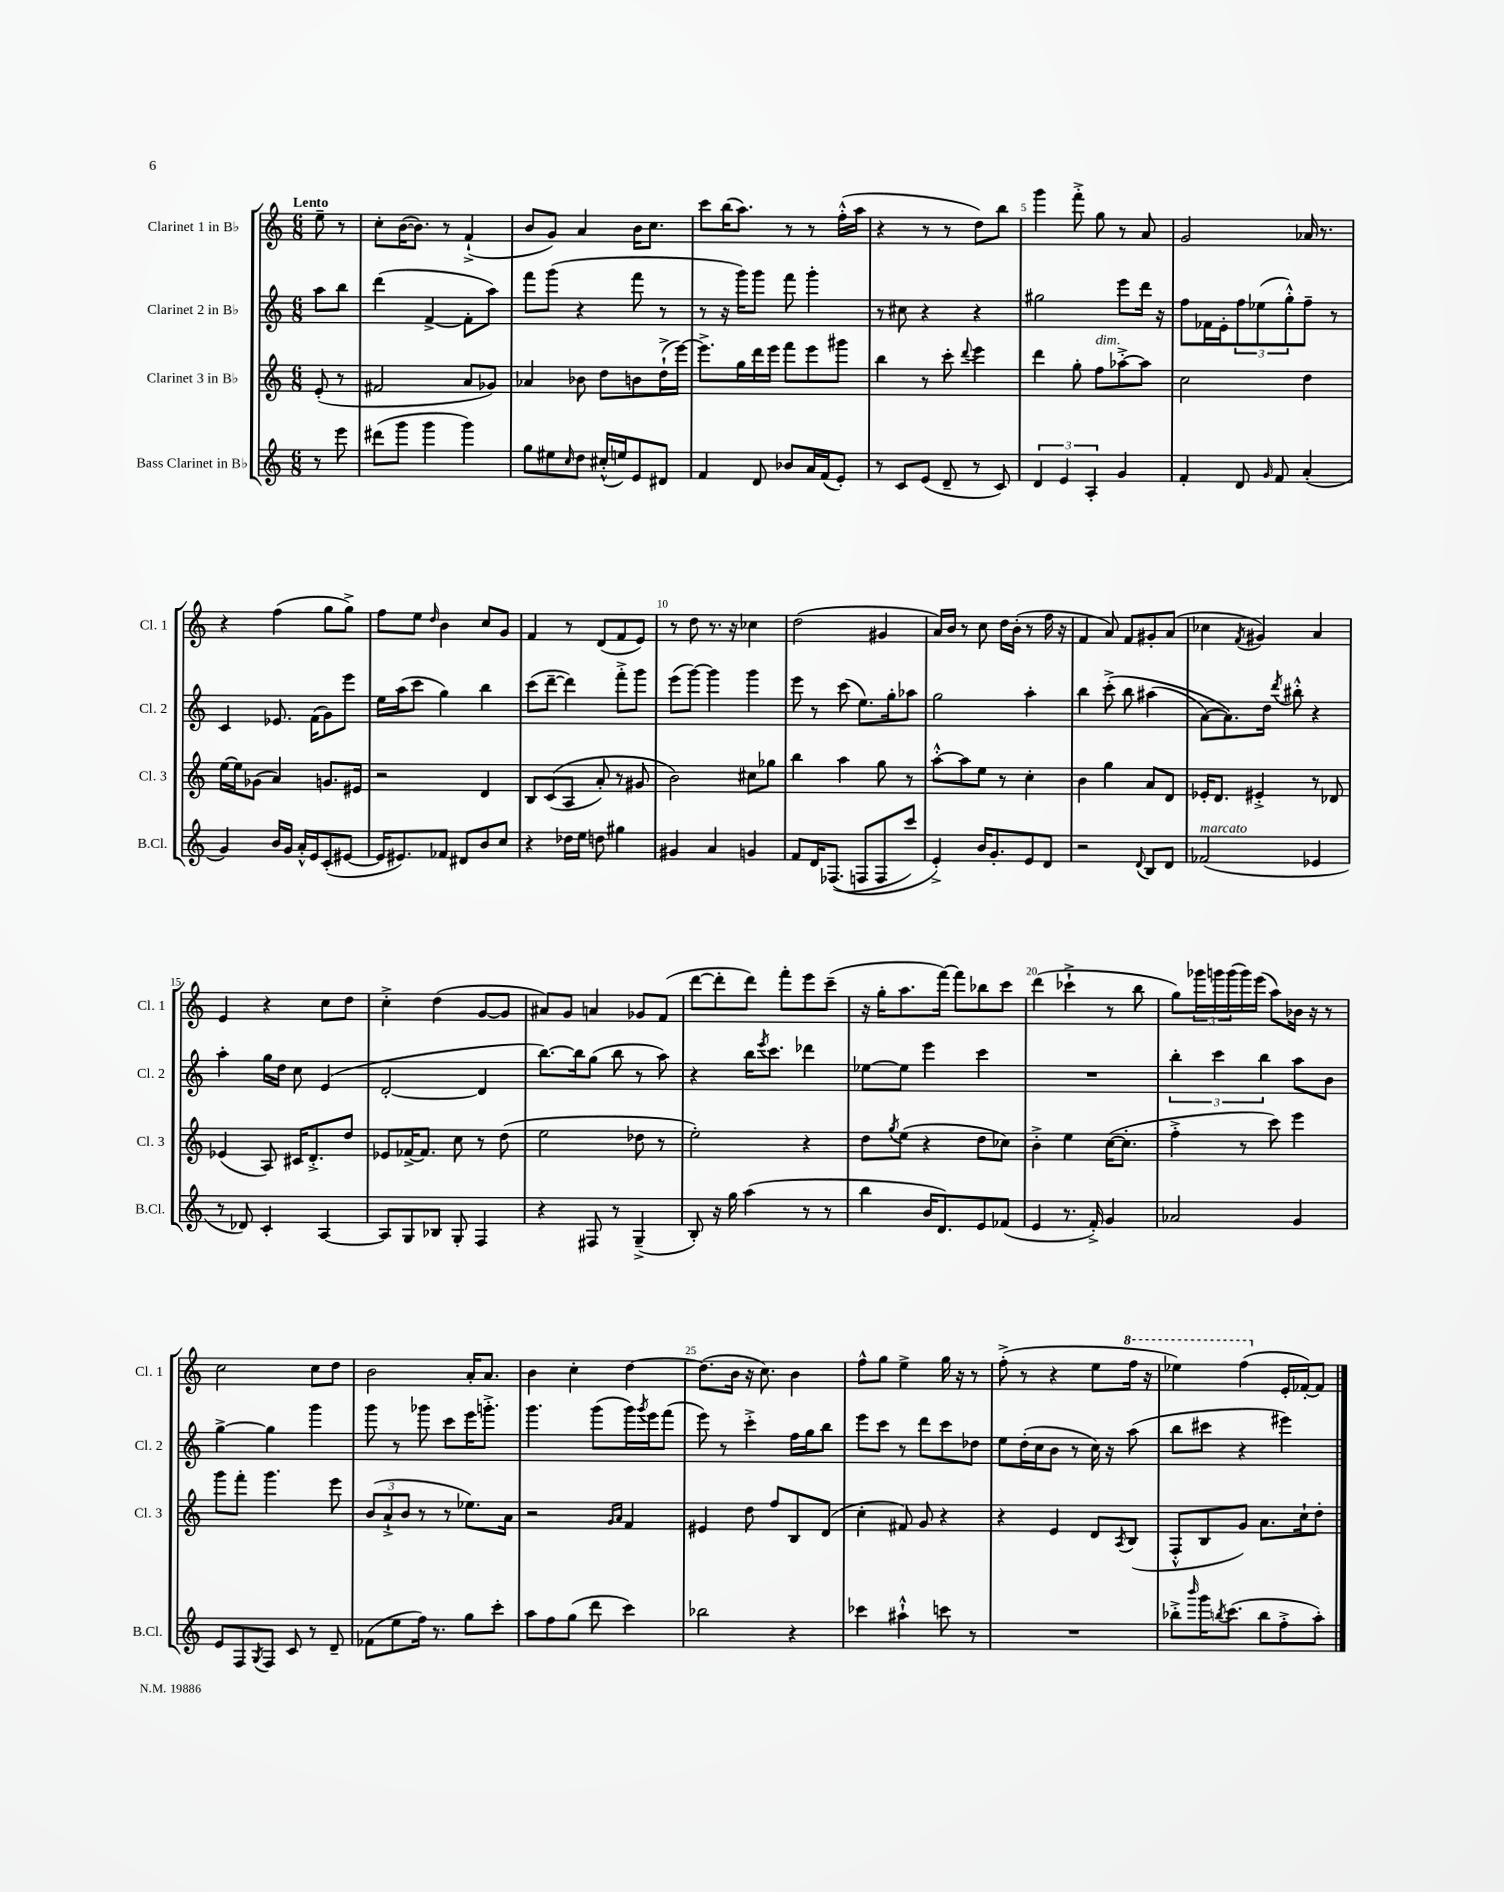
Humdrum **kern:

**kern	**kern	**kern	**kern
*staff4	*staff3	*staff2	*staff1
*clefG2	*clefG2	*clefG2	*clefG2
*k[]	*k[]	*k[]	*k[]
*M6/8	*M6/8	*M6/8	*M6/8
8r	(8e'/	8aa\L	8ee~\
8eee\	8r	8bb\J	8r
=	=	=	=
(8ddd#\L	2f#/	(4ddd\	8cc'\L
8ggg\J	.	.	([16b\K
.	.	.	8.b\]J)
4ggg\	.	[4f^/	.
.	.	.	8r
4ggg\)	8a/L	8f'\]L	(4f`^/
.	8g-/J)	8aa\J)	.
=	=	=	=
8gg\L	4a-/	8fff\L	8b/L
8ee#\	.	(8ggg\J	8g/J)
16qqcc/	.	.	.
8dd\J	8b-\	4r	4a/
(16cc#'^^/LL	8dd\L	.	.
16ee/J)	.	.	.
8e/	8b\	8fff\	16b\LK
.	.	.	8.cc\J
8d#/J	(16dd`^\L	8r	.
.	[16eee\JJ)	.	.
=	=	=	=
4f/	8.eee^\]L	8r	8ccc\L
.	.	16r	(16bb\K
.	16gg\L	16ggg\LK)	8.aa\J)
8d/	16ddd\	8ggg\J	.
.	16eee\JJ	.	.
8b-/L	8fff\L	8fff\	8r
16a/L	8eee\	4ggg'\	8r
(16f/J	.	.	.
8e'/J)	8ggg#\J	.	(16ff'^^\LL
.	.	.	16aa\JJ
=	=	=	=
8r	4bb\	8r	4r
8c/L	.	8cc#\	.
(8e/J	8r	4r	8r
8d~/	8ccc'\	.	8r
.	8qqddd/	.	.
8r	4eee\	4r	8dd\L)
8c/)	.	.	8bb\J
=	=	=	=
6d/	4ddd\	2gg#\	4ggg\
6e/	.	.	.
.	8gg'\	.	8fff'^\
6A'/	.	.	.
.	8ff\L	.	8gg\
4g/	[8aa-'^\	8eee\L	8r
.	8aa-\]J	16ddd\Jk	8a/
.	.	16r	.
=	=	=	=
4f'/	2cc\	8ff\L	2g/
.	.	16f-\L	.
.	.	16e'\J	.
8d/	.	12ff\	.
.	.	(12ee-\	.
16qqg/	.	.	.
8f/	.	.	.
.	.	12gg'^^\)	.
(4a'/	4dd\	8ff~\J	16a-/
.	.	.	8.r
.	.	8r	.
=	=	=	=
4g/)	[16ee\LL	4c/	4r
.	16ee\]J	.	.
.	(8g-\J	.	.
16b/LL	4a/)	8.e-/	(4ff\
16g/JJ	.	.	.
16a'^^/LL	.	.	.
16e/J	.	(16f\LK	.
(8c'/	8.g/L	8g\)	8gg\L
[8e#/J	.	8eee\J	8gg^\J)
.	16e#/Jk	.	.
=	=	=	=
16e#/]LK	2r	16ee\LL	8ff\L
8.e#/)	.	(16aa\J	.
.	.	8ccc\J	8ee\J
.	.	.	16qqdd/
8f-/J	.	4gg\)	4b\
8d#/L	.	.	.
8b/	4d/	4bb\	8cc/L
8cc/J	.	.	8g/J
=	=	=	=
4r	8B/L	(8ccc\L	4f/
.	&((8c/	[8ddd~\J	.
16dd-\LL	8A/J	4ddd\])	8r
16ee\JJ	.	.	.
8dd\	8a'/)	.	(8d/L
4gg#\	8r	8fff'^\L	8f/
.	8g#/	8ggg\J	8e/J)
=	=	=	=
4g#/	2b\&)	(8eee\L	8r
.	.	[8ggg\J)	8dd\
4a/	.	4ggg\]	8.r
.	.	.	16r
4g/	8cc#\L	4ggg\	4cc-\
.	8gg-\J	.	.
=	=	=	=
8f/L	4bb\	8eee\	(2dd\
16d/K	.	8r	.
&((8.F-/J	.	.	.
.	4aa\	(8ccc\	.
8F/L	.	8.ee\L)	.
8F/	8gg\	.	4g#/
.	.	16gg'\k	.
8ccc/J)	8r	8aa-\J	.
=	=	=	=
4e'^/&)	[8aa'^^\L	2gg\	16a/LL)
.	.	.	16b/JJ
.	8aa\]	.	8r
16b/LK	8ee\J	.	8cc\
8.g'/	.	.	.
.	8r	.	16dd\LL
.	.	.	(16b'\JJ
8e/	4cc'\	4aa'\	8r
8d/J	.	.	16ff\
.	.	.	16r
=	=	=	=
2r	4b\	4bb\	4f/
.	4gg\	&(8ccc'^\	8a/)
.	.	8bb\	8f/L
8qqd/	.	.	.
8B/L	8a/L	(4aa#\	8g#'/
8d/J	8d/J	.	(8a/J
=	=	=	=
(2f-/	16e-'/LK	[8a\L)	4cc-\
.	8.d/J	.	.
.	.	8.a\]&)	.
.	.	.	8qf/
.	4e#'^/	.	4g#/)
.	.	16dd\Jk	.
.	.	8qddd/	.
.	.	8bb#'^^\	.
4e-/	8r	4r	4a/
.	8d-/	.	.
=	=	=	=
8r	(4e-/	4aa'\	4e/
8d-/)	.	.	.
4c'/	8A/)	16gg\LL	4r
.	.	16dd\JJ	.
.	16c#/LK	8cc\	.
.	8.d'^/	.	.
[4A/	.	(4e/	8cc\L
.	8dd/J	.	8dd\J
=	=	=	=
8A/]L	8e-/L	[2d'/	4cc'^\
8G/	[16f-^/K	.	.
.	8.f-/]J	.	.
8B-/J	.	.	(4dd\
8G'/	8cc\	.	.
4F/	8r	4d/]	[8g/L
.	(8dd\	.	8g/]J
=	=	=	=
4r	2ee\	[8.bb\L)	8a#/L)
.	.	.	8g/J
.	.	16bb\]k	.
8F#/	.	(8gg\J	4a/
8r	.	8bb\	.
(4G~^/	8dd-\	8r	8g-/L
.	8r	8aa\)	(8f/J
=	=	=	=
8B'/)	2ee'\)	4r	[8ddd\L
16r	.	.	8ddd'\]
16gg\	.	.	.
(4aa\	.	16bb\LK	8ddd\J)
.	.	8qeee/	.
.	.	8.ccc\J	.
.	.	.	8fff'\L
8r	4r	4ddd-\	8eee\
8r	.	.	(8ccc~\J
=	=	=	=
4bb\	8dd\L	[8ee-\L	16r
.	.	.	16gg'\LK
.	8qgg/	.	.
.	(8ee\J	8ee-\]J	8.aa\
16b/LK	4r	4eee\	.
8.d/)	.	.	[16fff\Jk)
.	.	.	8fff\]L
8e/	8dd\L	4ccc\	8bb-\
(8f-/J	8cc-\J)	.	8ccc\J
=	=	=	=
4e/	4b'^\	2.r	(4ddd\
8.r	4ee\	.	4ccc-`^\
16f'^/)	.	.	.
4g/	([16cc\LK	.	8r
.	8.cc'\]J	.	.
.	.	.	8bb\
=	=	=	=
2a-/	4ff'^\	6bb'\	8gg\L)
.	.	.	24ggg-\L
.	.	6ccc\	24ggg\
.	.	.	(24ggg\
.	8r	.	16ggg\)
.	.	.	(16eee\JJ
.	.	6bb\	.
.	8ccc\)	.	8aa\L)
4g/	4eee\	8aa\L	16b-\Jk
.	.	.	16r
.	.	8b\J	8r
=	=	=	=
8e/L	8ggg\L	[4gg^\	2cc\
8F/	8fff'\J	.	.
8qG/	.	.	.
8F/J	4.ggg\	4gg\]	.
8c/	.	.	.
8r	.	4ggg\	8cc\L
8d~/	8eee\	.	8dd\J
=	=	=	=
(8f-\L	(12b/L	8ggg\	2b\
.	12a`^/	.	.
8ee\	.	8r	.
.	12b/J	.	.
16ff\Jk)	8r	8ggg-\	.
8.r	.	.	.
.	8r	8ccc\L	.
8gg\L	8.ee-\L)	16eee\K	16a'/LK
.	.	8.ggg'^\J	8.a/J
8ccc'\J	.	.	.
.	16a\Jk	.	.
=	=	=	=
8aa\L	2r	4.ggg\	4b\
8ff\	.	.	.
(8gg\J	.	.	4cc'\
8ddd\	.	(8ggg\L	.
.	16qqg/LL	.	.
.	16qqa/JJ	.	.
4ccc\)	4f/	16ggg\L)	[4dd\
.	.	8qggg/	.
.	.	16eee\J	.
.	.	(8fff\J	.
=	=	=	=
2bb-\	4e#/	8eee\)	(8.dd\]L
.	.	8r	.
.	.	.	16b\Jk
.	8dd\	4ccc'^\	16r
.	.	.	8.cc\)
.	8ff/L	.	.
4r	8B/	16ff\LL	4b\
.	.	16gg\J	.
.	(8d/J	8bb\J	.
=	=	=	=
4ccc-\	4cc'\	8eee\L	8ff^^\L
.	.	8ccc\J	8gg\J
4aa#`^^\	8f#/)	8r	4ee^\
.	8g/	8ddd\L	.
8ccc\	4r	8ccc\	16gg\
.	.	.	16r
8r	.	8dd-\J	8r
=	=	=	=
2.r	4r	8ee\L	(8ff'^\
.	.	(16dd'\L	8r
.	.	16cc\J	.
.	4e/	8b\J	4r
.	.	8r	.
.	8d/L	16cc\)	8ee\L
.	.	16r	.
.	8qA/	.	.
.	(8B/J	(8aa\	16fff\Jk
.	.	.	16r
=	=	=	=
8bb-'^\L	8F'^^/L	8bb\L	4eee-\)
16qqbbb/	.	.	.
16ggg\K	8B/	8ccc#\J	.
8qbb/	.	.	.
(8.ccc\J	.	.	.
.	8g/J)	4r	(4fff\
8bb\L	8.a\L	.	.
8ff'^\	.	4eee#\)	16e'/LL
.	16cc`\k	.	[16f-'/J)
8aa'\J)	8dd'\J	.	8f-/]J
==	==	==	==
*-	*-	*-	*-
